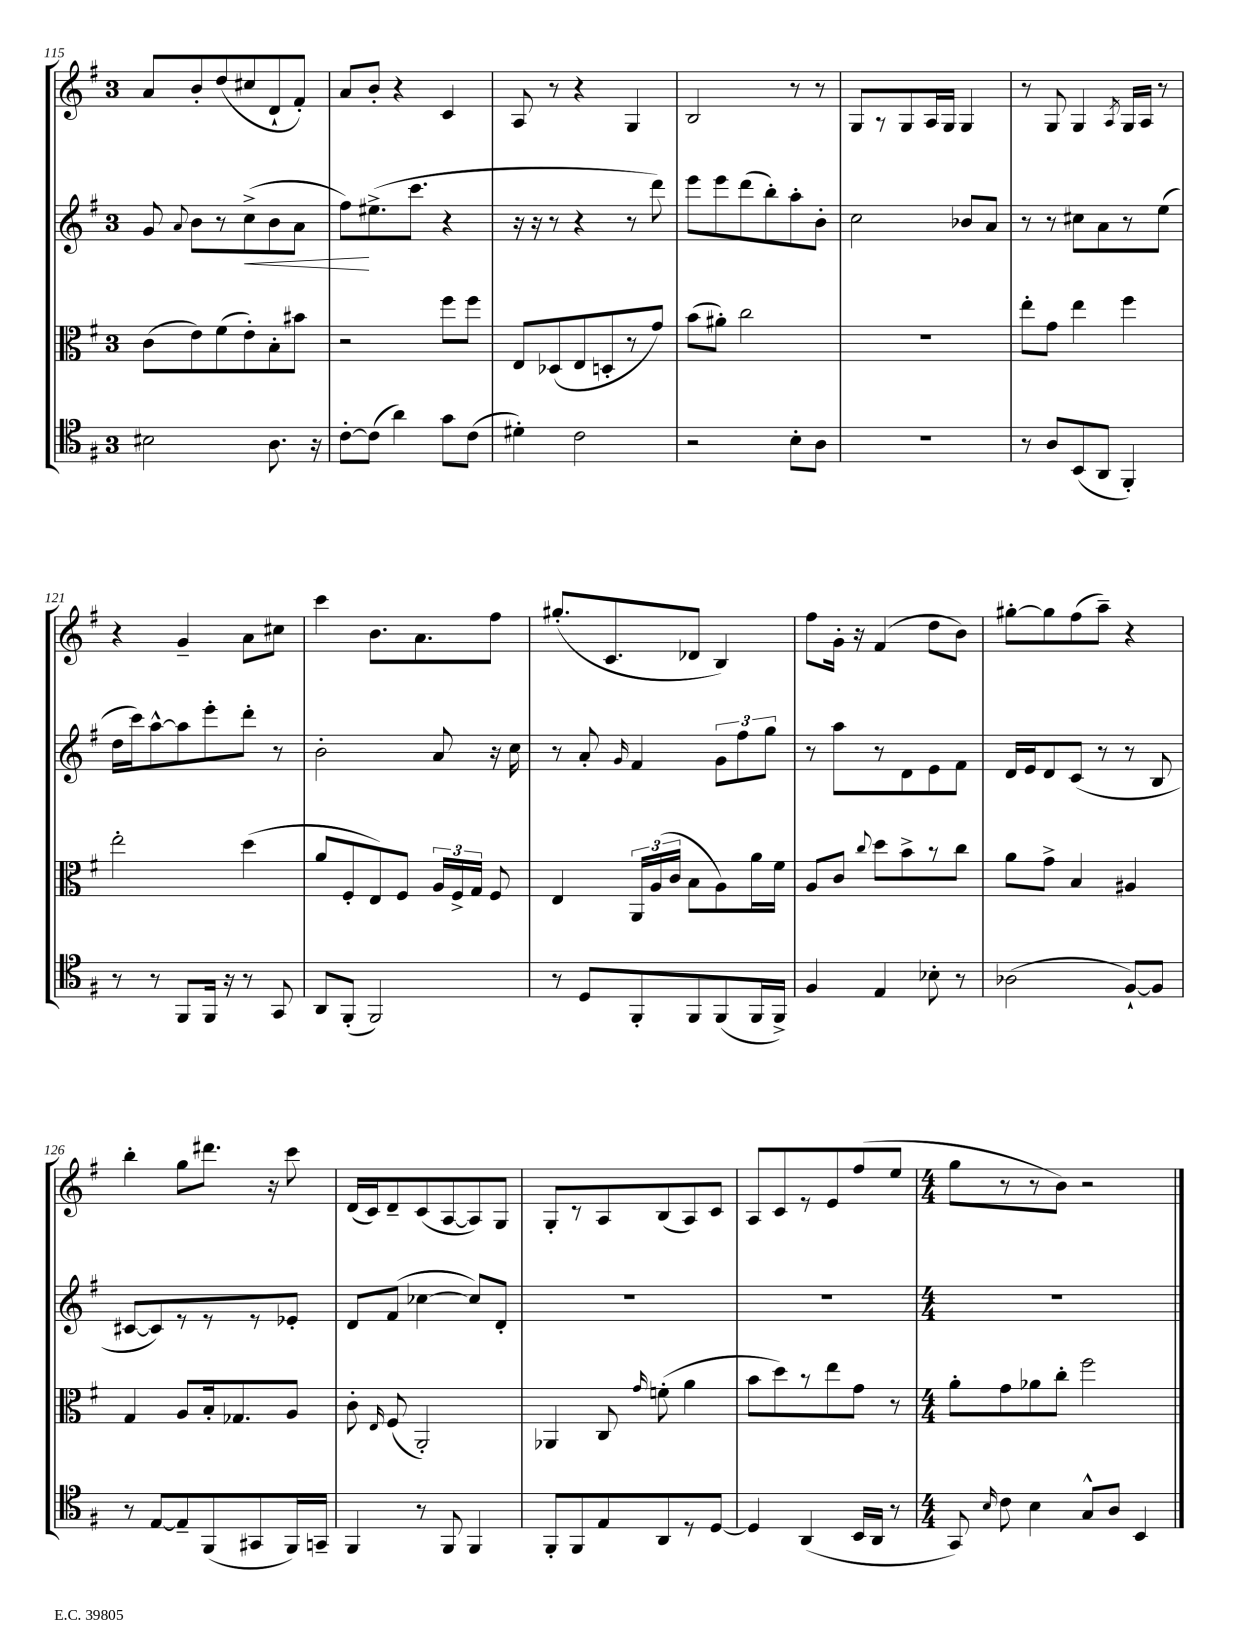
<<
\new StaffGroup <<
\new Staff = "s0" {
    \clef treble \key g \major \once \override Staff.TimeSignature.style = #'single-digit \time 3/4
    \autoBeamOff a'8[ b'8-. d''8( cis''8 d'8-! fis'8]-.) |
    a'8[ b'8]-. r4 c'4 |
    a8 r8 r4 g4 |
    b2 r8 r8 |
    g8[ r8 g8 a16 g16] g4 |
    r8 g8 g4 \acciaccatura { a8 } g16[ a16] r8 |
    r4 g'4-- a'8[ cis''8] |
    c'''4 b'8.[ a'8. fis''8] |
    gis''8.[-.( c'8. des'8] b4) |
    fis''8[ g'16]-. r16 fis'4( d''8[ b'8]) |
    gis''8[~-. gis''8 fis''8( a''8]--) r4 |
    b''4-. g''8[ dis'''8.] r16 c'''8 |
    d'16[( c'16) d'8-- c'8( a8~ a8) g8] |
    g8[-. r8 a8 b8( a8) c'8] |
    a8[ c'8 r8 e'8 fis''8( e''8] |
    \numericTimeSignature \time 4/4 g''8[ r8 r8 b'8]) r2 \bar "|." |
}
\new Staff = "s1" {
    \clef treble \key g \major \once \override Staff.TimeSignature.style = #'single-digit \time 3/4
    \autoBeamOff g'8 \appoggiatura { a'8 } b'8[ r8 c''8->\<( b'8 a'8] |
    fis''8[\!) eis''8.->( c'''8.] r4 |
    r16 r16 r8 r4 r8 d'''8) |
    e'''8[ e'''8 d'''8( b''8-.) a''8-. b'8]-. |
    c''2 bes'8[ a'8] |
    r8 r8 cis''8[ a'8 r8 e''8]( |
    d''16[ c'''16) a''8~-^ a''8 e'''8-. d'''8]-. r8 |
    b'2-. a'8 r16 c''16 |
    r8 a'8-. \grace { g'16 } fis'4 \tuplet 3/2 { g'8[ fis''8 g''8] } |
    r8 a''8[ r8 d'8 e'8 fis'8] |
    d'16[ e'16 d'8 c'8]( r8 r8 b8 |
    cis'8[~ cis'8) r8 r8 r8 ees'8]-. |
    d'8[ fis'8]( ces''4~ ces''8[) d'8]-. |
    R2. |
    R2. |
    \numericTimeSignature \time 4/4 R1 \bar "|." |
}
\new Staff = "s2" {
    \clef alto \key g \major \once \override Staff.TimeSignature.style = #'single-digit \time 3/4
    \autoBeamOff c'8[( e'8) fis'8( e'8-.) b8-. bis'8] |
    r2 fis''8[ fis''8] |
    e8[ des8( e8 d8-. r8 g'8]) |
    b'8[( ais'8]-.) c''2 |
    R2. |
    e''8[-. g'8] e''4 fis''4 |
    e''2-. d''4( |
    a'8[ fis8-. e8) fis8] \tuplet 3/2 { a16[ fis16-> g16] } fis8 |
    e4 \tuplet 3/2 { a,16[ a16( c'16] } b8[ a8) a'16 fis'16] |
    a8[ c'8] \appoggiatura { c''8 } d''8[ b'8-> r8 c''8] |
    a'8[ g'8]-> b4 ais4 |
    g4 a8[ b16-. ges8. a8] |
    c'8-. \grace { e16 } fis8( a,2-.) |
    aes,4 c8 \grace { g'16 } f'8-.( a'4 |
    b'8[ d''8) r8 e''8 g'8] r8 |
    \numericTimeSignature \time 4/4 a'8[-. g'8 aes'8 c''8]-. fis''2 \bar "|." |
}
\new Staff = "s3" {
    \clef tenor \key g \major \once \override Staff.TimeSignature.style = #'single-digit \time 3/4
    \autoBeamOff bis2 a8. r16 |
    c'8[~-. c'8]( a'4) g'8[ c'8]( |
    dis'4-.) c'2 |
    r2 b8[-. a8] |
    R2. |
    r8 a8[ b,8( a,8] fis,4-.) |
    r8 r8 fis,8[ fis,16] r16 r8 g,8 |
    a,8[ fis,8]-.( fis,2) |
    r8 d8[ fis,8-. fis,8 fis,8( fis,16 fis,16]->) |
    fis4 e4 bes8-. r8 |
    aes2( fis8[~-!) fis8] |
    r8 e8[~ e8-- fis,8( gis,8 fis,16) g,16]-- |
    fis,4 r8 fis,8 fis,4 |
    fis,8[-. fis,8 e8 a,8 r8 d8]~ |
    d4 a,4( b,16[ a,16] r8 |
    \numericTimeSignature \time 4/4 g,8) \grace { b16 } c'8 b4 g8[-^ a8] b,4 \bar "|." |
}
>>
>>
\layout { \context { \Score currentBarNumber = #115 } }
